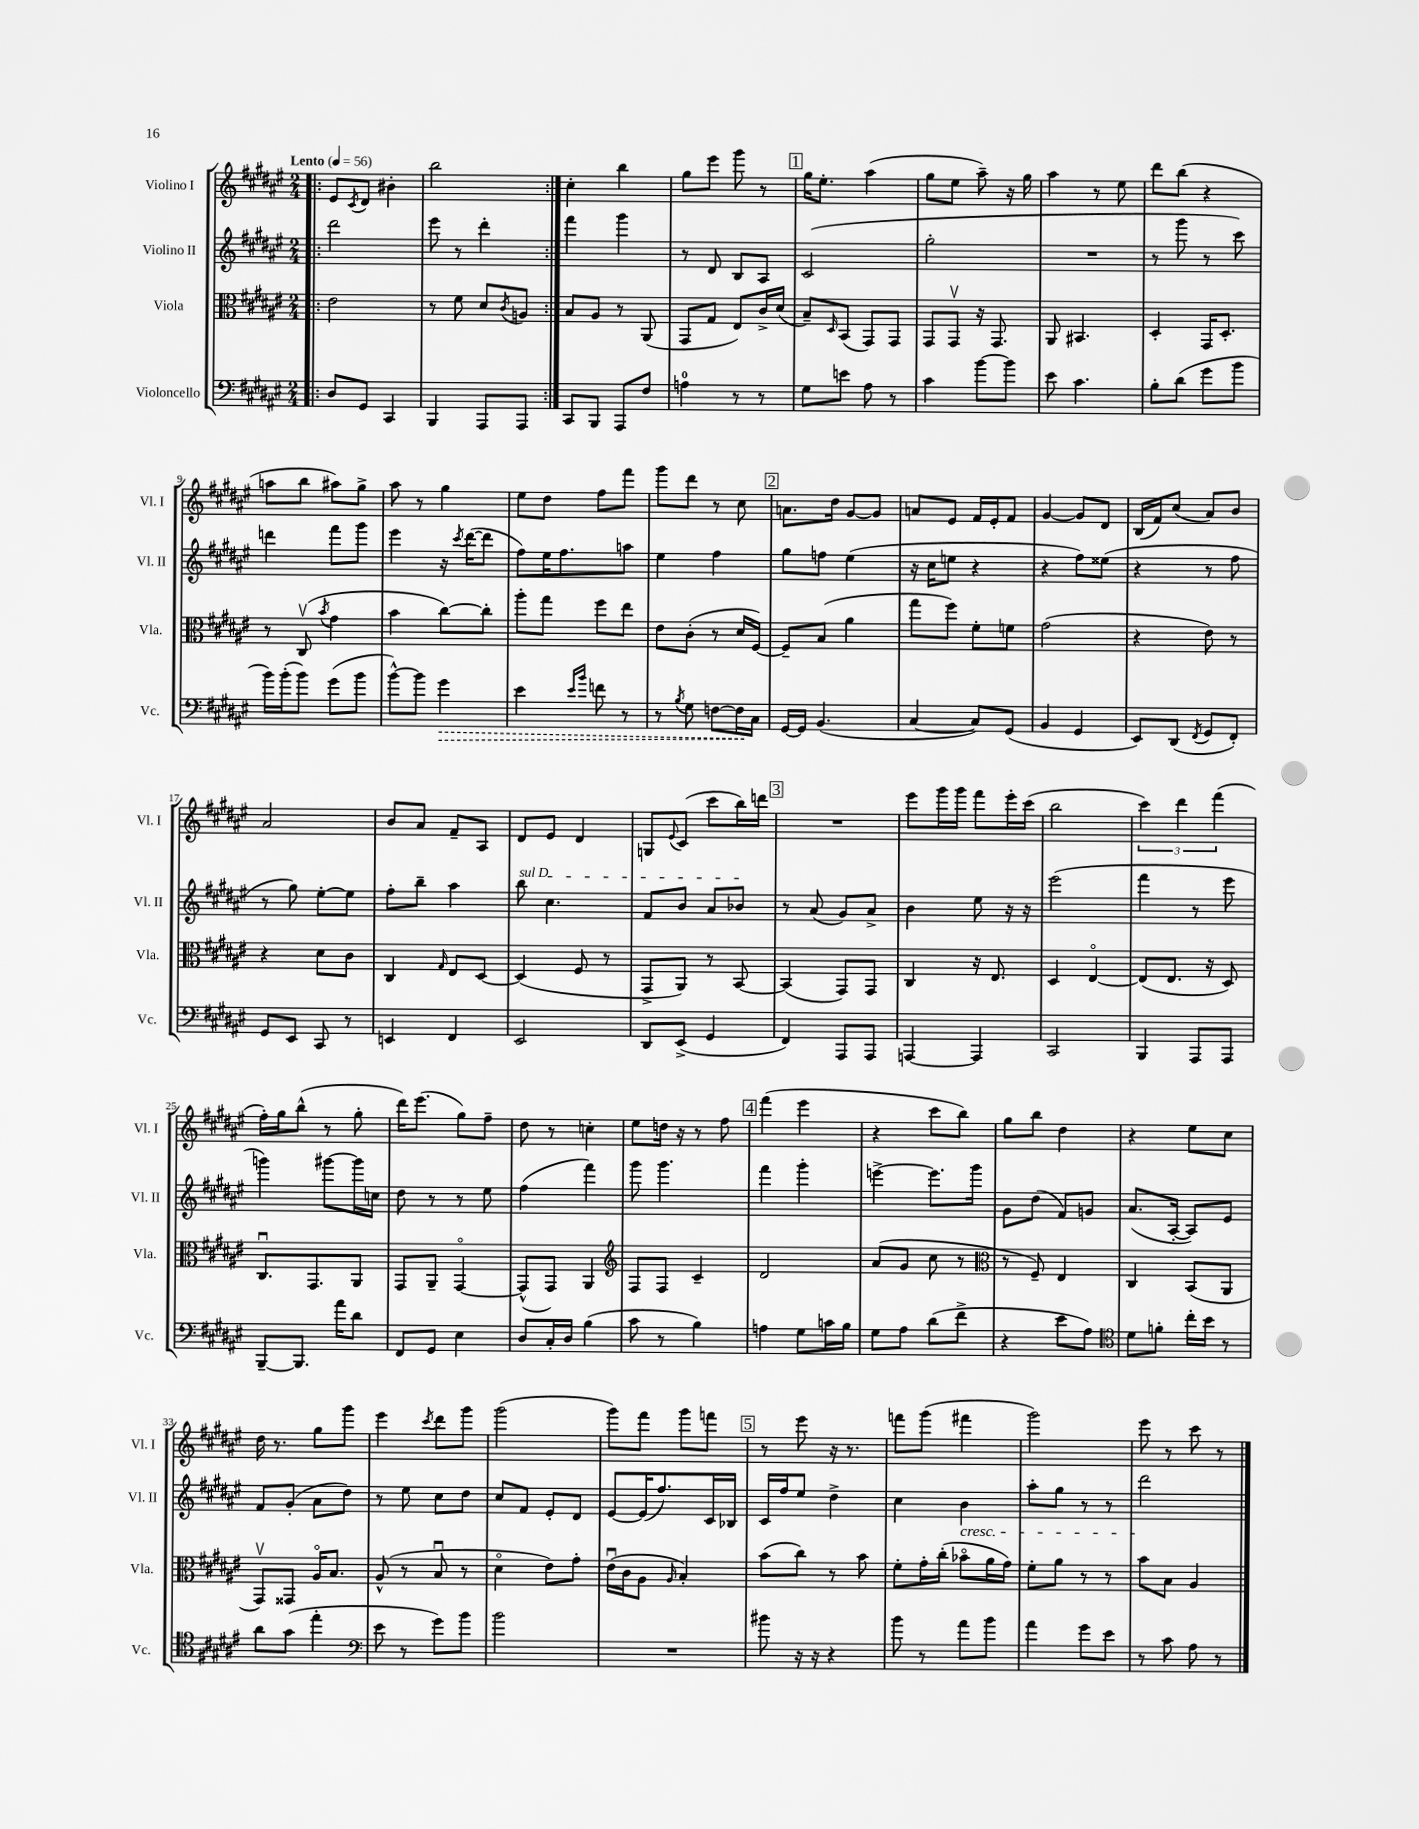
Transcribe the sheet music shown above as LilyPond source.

<<
\new StaffGroup <<
\new Staff = "s0" \with { instrumentName = "Violino I" shortInstrumentName = "Vl. I" } {
    \clef treble \key fis \major \numericTimeSignature \time 2/4 \tempo "Lento" 4 = 56
    \repeat volta 2 { \bar ".|:" eis'8 \acciaccatura { cis'8 } dis'8 bis'4-. |
    b''2 | }
    cis''4-. b''4 |
    gis''8 eis'''8 gis'''8 r8 |
    \mark \markup { \box "1" } gis''16 eis''8.-. ais''4( |
    gis''8 eis''8 ais''8--) r16 gis''16 |
    ais''4 r8 eis''8 |
    dis'''8 b''8( r4 |
    a''8 b''8 ais''8) gis''8-> |
    ais''8 r8 gis''4 |
    eis''8 dis''8 fis''8 fis'''8 |
    gis'''8 dis'''8 r8 cis''8 |
    \mark \markup { \box "2" } a'8. dis''16 gis'8~ gis'8 |
    a'8 eis'8 fis'16 eis'16-. fis'8 |
    gis'4~ gis'8 dis'8 |
    b16( fis'16) cis''8( ais'8) b'8 |
    ais'2 |
    b'8 ais'8 fis'8-- ais8 |
    dis'8 eis'8 dis'4 |
    g8 \appoggiatura { eis'8 } cis'8( cis'''8 b''16) d'''16 |
    \mark \markup { \box "3" } R2 |
    eis'''8 gis'''16 gis'''16 fis'''8 eis'''16-. cis'''16( |
    b''2 |
    \tuplet 3/2 { cis'''4) dis'''4 fis'''4( } |
    fis''16-.) gis''16 b''8-^( r8 gis''8-. |
    dis'''16) eis'''8.( gis''8) fis''8-- |
    dis''8 r8 c''4-. |
    eis''8 d''16 r16 r8 fis''8 |
    \mark \markup { \box "4" } fis'''4( eis'''4 |
    r4 cis'''8 b''8) |
    gis''8 b''8 dis''4 |
    r4 eis''8 cis''8 |
    dis''16 r8. gis''8 gis'''8 |
    eis'''4 \acciaccatura { cis'''8 } dis'''8 gis'''8 |
    gis'''2( |
    gis'''8) fis'''8 gis'''8 f'''8 |
    \mark \markup { \box "5" } r8 eis'''8 r16 r8. |
    f'''8 gis'''8( fis'''4 |
    gis'''2) |
    eis'''8 r8 cis'''8 r8 \bar "|." |
}
\new Staff = "s1" \with { instrumentName = "Violino II" shortInstrumentName = "Vl. II" } {
    \clef treble \key fis \major \numericTimeSignature \time 2/4
    \repeat volta 2 { \bar ".|:" dis'''2 |
    eis'''8 r8 dis'''4-. | }
    fis'''4 gis'''4 |
    r8 dis'8 b8 ais8 |
    \mark \markup { \box "1" } cis'2( |
    gis''2-. |
    R2 |
    r8 gis'''8 r8 cis'''8) |
    d'''4 fis'''8 gis'''8 |
    eis'''4 r16 \acciaccatura { cis'''8 } dis'''16~( dis'''8 |
    fis''8) eis''16 fis''8. a''8 |
    eis''4 fis''4 |
    \mark \markup { \box "2" } gis''8 f''8 eis''4( |
    r16 cis''16 e''8 r4 |
    r4 fis''8) eisis''8( |
    r4 r8 fis''8 |
    r8 gis''8) eis''8~-. eis''8 |
    fis''8-. b''8-- ais''4 |
    \once \override TextSpanner.bound-details.left.text = \markup { \italic "sul D" } b''8\startTextSpan cis''4. |
    fis'8 b'8 ais'8 bes'8\stopTextSpan |
    \mark \markup { \box "3" } r8 ais'8( gis'8) ais'8-> |
    b'4 eis''8 r16 r16 |
    eis'''2( |
    fis'''4 r8 eis'''8 |
    g'''4) gis'''8~ gis'''16 c''16 |
    dis''8 r8 r8 eis''8 |
    fis''4( fis'''4) |
    gis'''8 gis'''4. |
    \mark \markup { \box "4" } fis'''4 gis'''4-. |
    e'''4~-> e'''8. gis'''16 |
    gis'8 dis''8( fis'8) g'8 |
    ais'8.( ais16~-. ais8) eis'8 |
    fis'8 gis'8-.( ais'8 dis''8) |
    r8 eis''8 cis''8 dis''8 |
    cis''8 fis'8 eis'8-. dis'8 |
    eis'8~ eis'16( fis''8.) cis'16 bes16 |
    \mark \markup { \box "5" } cis'16 fis''16 eis''8 dis''4-> |
    cis''4 b'4\cresc |
    ais''8-. gis''8 r8 r8 |
    dis'''2\! \bar "|." |
}
\new Staff = "s2" \with { instrumentName = "Viola" shortInstrumentName = "Vla." } {
    \clef alto \key fis \major \numericTimeSignature \time 2/4
    \repeat volta 2 { \bar ".|:" eis'2 |
    r8 fis'8 dis'8 \acciaccatura { cis'8 } a8 | }
    b8 ais8 r8 ais,8( |
    gis,8 gis8 eis8) cis'16-> dis'16( |
    \mark \markup { \box "1" } b8--) \grace { dis16 } b,8( gis,8) gis,8 |
    gis,8 gis,8\upbow r16 gis,8. |
    ais,8 bis,4. |
    dis4-. gis,16 dis8.-. |
    r8 cis8\upbow( \acciaccatura { b'8 } gis'4 |
    b'4 cis''8~) cis''8-. |
    ais''8-. gis''8 fis''8 eis''8 |
    eis'8 cis'8-.( r8 dis'16 fis16~) |
    \mark \markup { \box "2" } fis8-- b8( ais'4 |
    gis''8 fis''8) fis'8-. f'8 |
    gis'2( |
    r4 eis'8) r8 |
    r4 dis'8 cis'8 |
    cis4 \grace { gis16 } eis8 dis8~ |
    dis4( fis8 r8 |
    gis,8-> ais,8) r8 b,8~ |
    \mark \markup { \box "3" } b,4( gis,8) gis,8 |
    cis4 r16 eis8. |
    dis4 eis4~\flageolet |
    eis8( eis8. r16 dis8) |
    cis8.\downbow gis,8. ais,8 |
    gis,8 ais,8-- gis,4~\flageolet |
    gis,8-^( gis,8) ais,4 |
    \clef treble fis8 fis8 cis'4-- |
    \mark \markup { \box "4" } dis'2 |
    ais'8( gis'8 cis''8 r8 |
    \clef alto r8 fis8--) eis4 |
    cis4 b,8( ais,8 |
    gis,8\upbow) gisis,8 ais16\flageolet b8. |
    ais8-^( r8 b8\downbow r8 |
    dis'4\flageolet eis'8) gis'8-. |
    eis'16\downbow( cis'16 ais8 \grace { ais16 } b4-.) |
    \mark \markup { \box "5" } b'8( cis''8) r8 b'8 |
    fis'8-. gis'16-. cis''16-.( bes'8\flageolet ais'16 gis'16) |
    fis'8-. ais'8 r8 r8 |
    b'8 b8 ais4 \bar "|." |
}
\new Staff = "s3" \with { instrumentName = "Violoncello" shortInstrumentName = "Vc." } {
    \clef bass \key fis \major \numericTimeSignature \time 2/4
    \repeat volta 2 { \bar ".|:" dis8 gis,8 cis,4 |
    b,,4 ais,,8 ais,,8 | }
    cis,8 b,,8 ais,,8 fis8 |
    a4-0 r8 r8 |
    \mark \markup { \box "1" } gis8 e'8 ais8 r8 |
    cis'4 b'8~ b'8 |
    eis'8 cis'4. |
    b8-. dis'8( gis'8 b'8 |
    b'16) b'16-.( b'8) gis'8( b'8 |
    b'8~-^) b'8 \once \override Hairpin.style = #'dashed-line gis'4\> |
    eis'4 \grace { eis'16 b'16 } f'8 r8 |
    r8 \acciaccatura { b8 } gis8 f8~ f16\! cis16 |
    \mark \markup { \box "2" } gis,16~ gis,16 b,4.( |
    cis4~ cis8) gis,8( |
    b,4 gis,4 |
    eis,8) dis,8( \acciaccatura { fis,8 } gis,8 fis,8-.) |
    gis,8 eis,8 cis,8 r8 |
    e,4 fis,4 |
    eis,2 |
    dis,8 eis,8->( gis,4 |
    \mark \markup { \box "3" } fis,4) ais,,8 ais,,8 |
    a,,4~ a,,4 |
    cis,2 |
    b,,4 ais,,8 ais,,8 |
    b,,8~-- b,,8. ais'16 dis'8 |
    fis,8 gis,8 eis4 |
    dis8 cis16-. dis16 b4( |
    cis'8 r8 b4) |
    \mark \markup { \box "4" } a4 gis8 c'16 b16 |
    gis8 ais8 dis'8( fis'8-> |
    r4 eis'8 ais8) |
    \clef tenor dis'8 f'8-. cis''16-. b'16 r8 |
    ais'8 gis'8( eis''4-. |
    \clef bass eis'8 r8 gis'8) b'8 |
    b'2 |
    R2 |
    \mark \markup { \box "5" } bis'8 r16 r16 r4 |
    b'8 r8 ais'8 b'8 |
    ais'4 gis'8 eis'8 |
    r8 cis'8 ais8 r8 \bar "|." |
}
>>
>>
